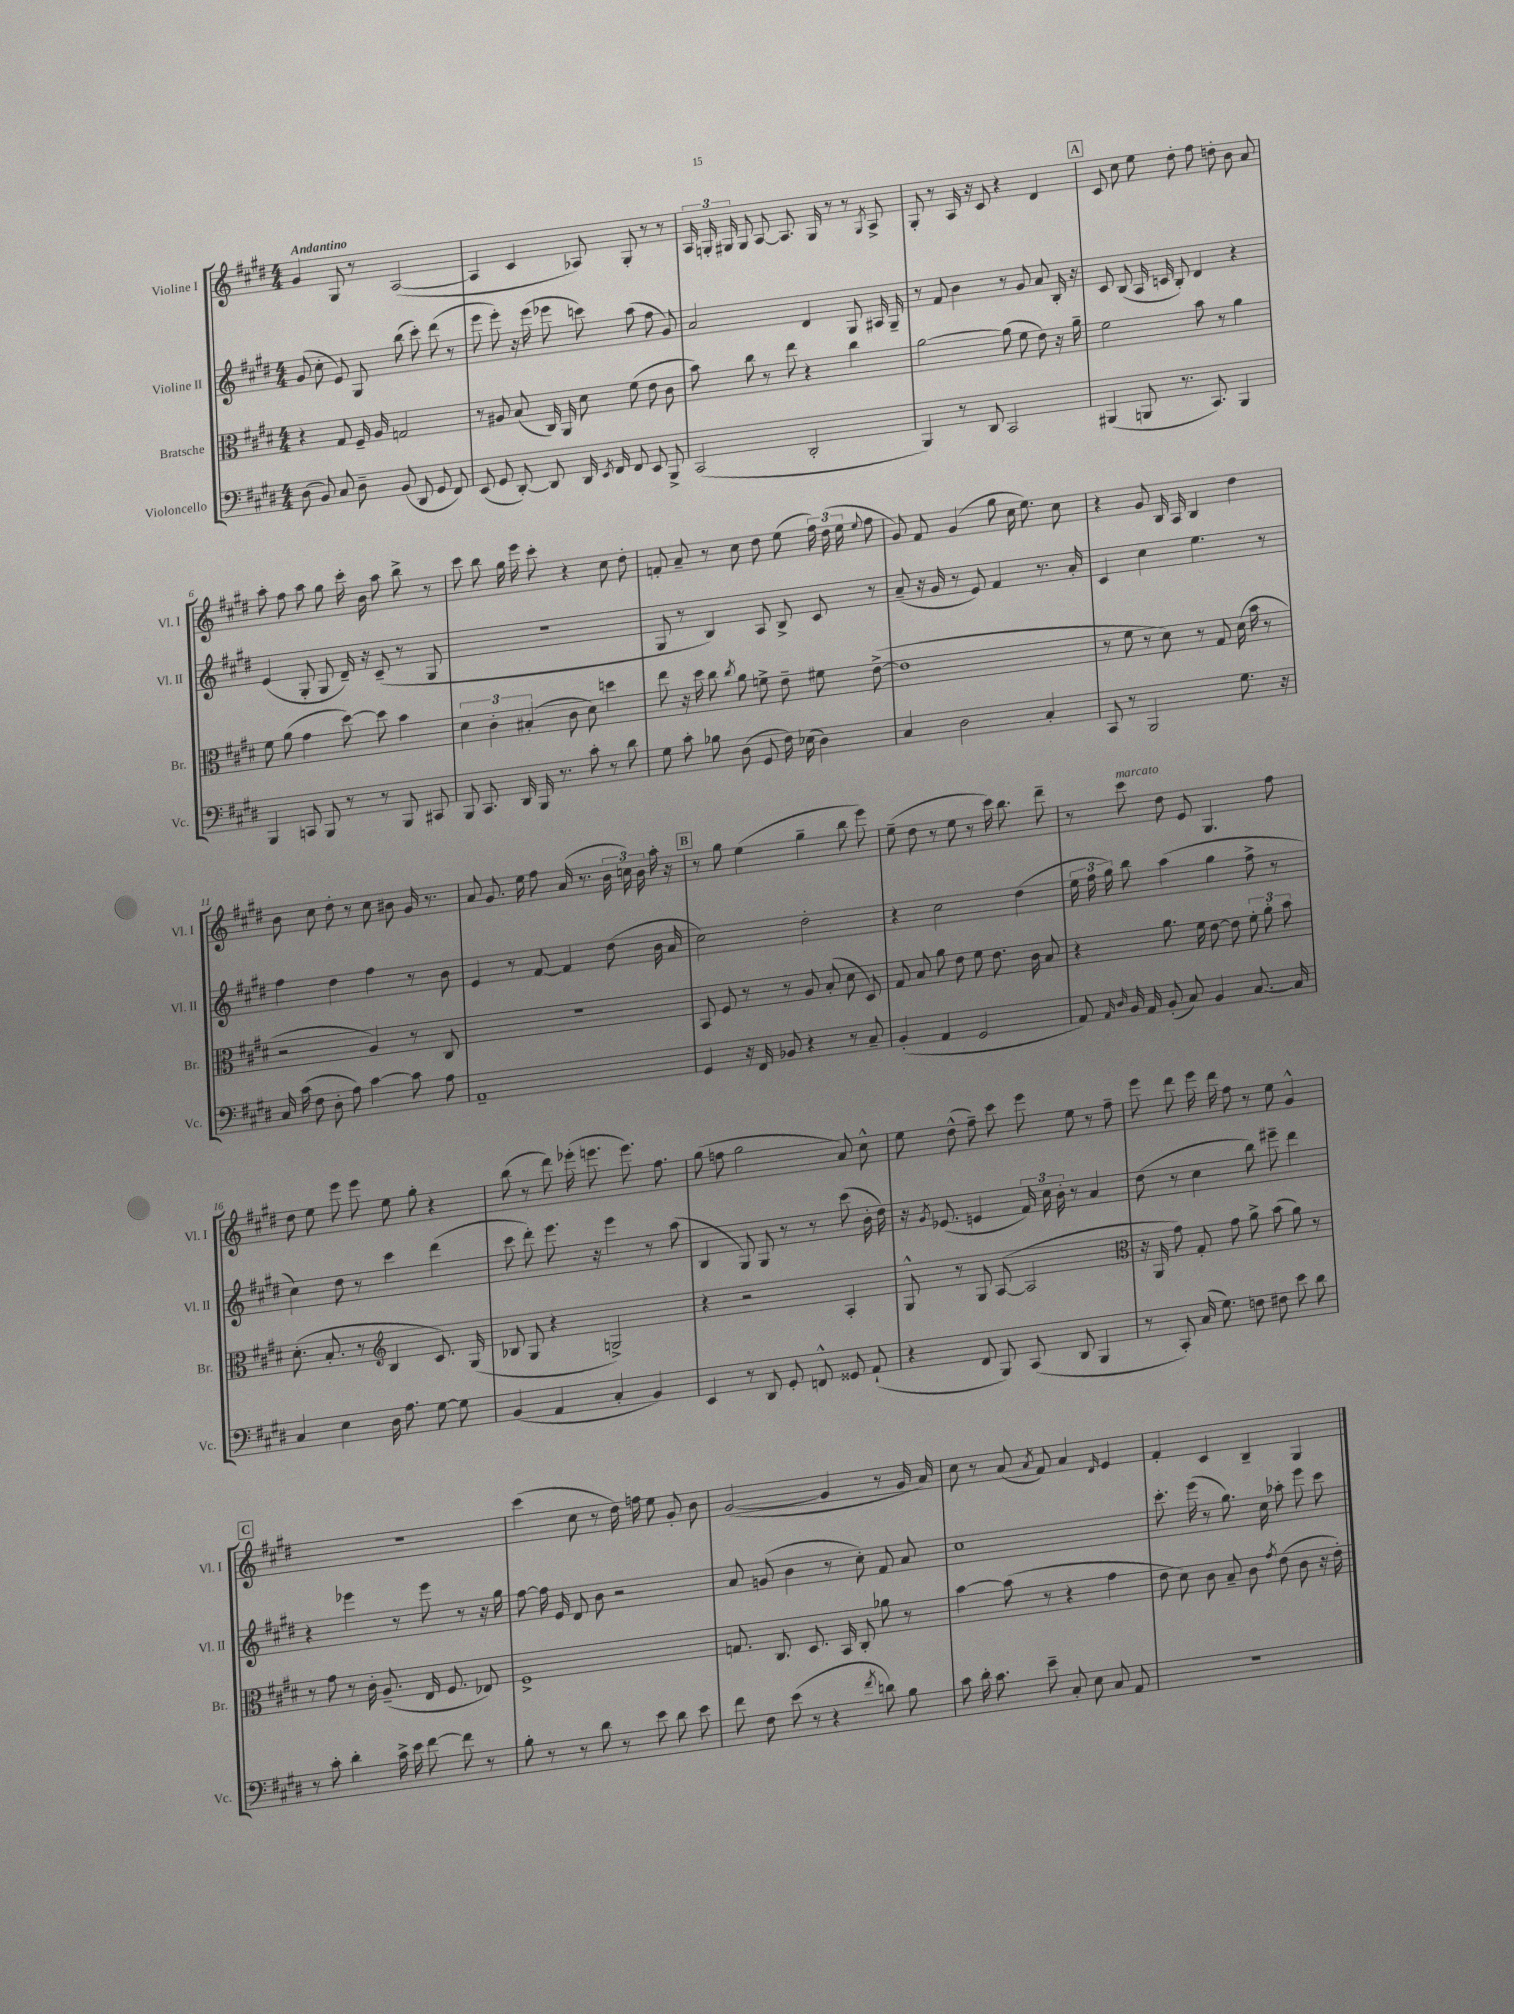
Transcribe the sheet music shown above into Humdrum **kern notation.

**kern	**kern	**kern	**kern
*staff4	*staff3	*staff2	*staff1
*clefF4	*clefC3	*clefG2	*clefG2
*k[f#c#g#d#]	*k[f#c#g#d#]	*k[f#c#g#d#]	*k[f#c#g#d#]
*M4/4	*M4/4	*M4/4	*M4/4
(8D#	4r	(8g#	4g#
8BB)	.	8cc#'	.
8C#	8G#	8e)	8G#
8D#~	16F#~	8G#	8r
.	16A	.	.
(8BB	2G	(8bb	([2A
8DD#	.	8ccc#')	.
8GG#	.	(8ddd#	.
8FF#)	.	8r	.
=	=	=	=
(8EE	8r	8eee	4A]
8GG#	8A#	8eee')	.
[8DD#')	(8B	16r	4c#
.	.	(16eee	.
8DD#]	16C#)	8eee-	.
.	16AA	.	.
16DD#	8d#	8ccc)	8A-)
8qEE	.	.	.
16FF#	.	.	.
8FF#	(8f#	(8aa	8G#'
8EE	8e	8ff#	8r
8BBB^	8c#	8g#)	8r
=	=	=	=
(2CC#	8b)	2a	24A
.	.	.	24G'
.	.	.	24G#
.	8cc#	.	8G#
.	8r	.	[8A
.	8ee	.	8.A]
2DD#'	4r	4d#	.
.	.	.	16G#
.	.	.	8r
.	4cc#	8G#	8r
.	.	.	8qG#
.	.	16A#	8A^
.	.	16G#~	.
=	=	=	=
4BBB)	[2a	8r	8G#'
.	.	8f#	8r
8r	.	4b	16A
.	.	.	16r
8DD#	.	.	8c#
2CC#	(8a]	8r	4r
.	8f#	8g#	.
.	8e)	8a	4d#
.	16r	16B'	.
.	16a~	16r	.
=	=	=	=
(4BBB#	2f#	8c#	8c#
.	.	(8B	8cc#
8BBB	.	16A	8ee
.	.	16c	.
8.r	.	8B')	8dd#'
.	8b	4d#	8ff#
8.CC#)	.	.	.
.	8r	.	8dd'
4BBB	4a	4r	8b
.	.	.	8a
=	=	=	=
4BBB	8f#	(4e	8aa'
.	(8a	.	8ff#
8CC	4g#	8G#'	8aa
8BBB	.	8G#	8gg#
8r	[8dd#)	16d#~)	16ccc#'
.	.	16r	16b
8r	8dd#]	(8c#~	8aa
8BBB	4b	8r	8bb^
8CC#	.	8G#	8r
=	=	=	=
8BBB	6d#	1r	8ccc#
8.CC#	.	.	8bb
.	6c#'	.	.
.	.	.	16gg#
16DD#	.	.	16eee
.	(6B#'	.	.
16BBB	.	.	8ccc#'
8.r	.	.	.
.	8c#	.	4r
8c#'	8d#)	.	.
8r	4dd	.	8cc#
8d#	.	.	8dd#'
=	=	=	=
8G#	8ee	8G#	8f'
8c#'	16r	8r	8a~
.	16dd#	.	.
8B-	8cc#	4B)	8r
.	8qcc#	.	.
(8D#	8a	.	8cc#
8GG#	8f^	8A	8dd#
16F#)	8e~	8B^	(8ee
(16E-	.	.	.
4D#)	8f#	8c#	24ff#)
.	.	.	(24dd#
.	.	.	24ee
.	.	.	8qqee
.	([8e^	8r	8ff#
=	=	=	=
4C#	1e]	(8a~	8g#)
.	.	16r	8f#
.	.	16g#	.
2D#	.	8r	(4g#
.	.	8e)	.
.	.	4f#	8gg#
.	.	.	16cc#
.	.	.	8.ee)
4C#'	.	8.r	.
.	.	.	8cc#
.	.	16a'	.
=	=	=	=
8CC#	8r	4c#	4r
8r	8f#	.	.
2BBB	8r	4cc#	8g#
.	8d#)	.	16B
.	.	.	16A
.	8r	4.ee	4B
.	8G#	.	.
8.G#	(16d#	.	4dd#
.	16b	.	.
.	8r	8r	.
16r	.	.	.
=	=	=	=
16C#	2r	4ff#	8b
(16c#	.	.	.
8F#	.	.	8cc#
8D#'	.	4dd#	8dd#'
8A)	.	.	8r
[4c#	4A)	4ff#	8cc#
.	.	.	8b#
8c#]	8r	8r	16g#
.	.	.	8.r
8A	8C#	8b	.
=	=	=	=
1AA~	1r	4e	8a
.	.	.	8.g#
.	.	8r	.
.	.	.	16ee
.	.	[8f#	8ff#
.	.	4f#]	(16a
.	.	.	8.r
.	.	(8dd#	24b
.	.	.	24cc)
.	.	.	24b
.	.	16b	16aa'
.	.	16a	16r
=	=	=	=
4GG#	8BB	2cc#)	8r
.	8F#	.	8gg#
16r	8r	.	(4ee
16FF#	.	.	.
8BB-	8r	.	.
4r	8A	2dd#'	4gg#~
.	(8B'	.	.
8r	8d#	.	8bb
8C#~	8D#)	.	8eee)
=	=	=	=
(4BB'	8G#	4r	(8ee~
.	8B	.	8dd#
4AA	8a	2cc#	8r
.	8e	.	8ee
2GG#	8f#	.	8r
.	8.e	.	16ccc#)
.	.	.	8.bb
.	.	(4dd#	.
.	16c#	.	.
.	8B	.	8ddd#~
=	=	=	=
8AA)	4r	24ee	8r
.	.	24ff#	.
.	.	24gg#)	.
16qqAA	.	.	.
16qqD#	.	.	.
16BB	.	8bb	8ccc#
16AA	.	.	.
(8BB'	8.a	(4aa	8dd#
8C#)	.	.	8e
.	16f#	.	.
4BB	[8e	4gg#	4.G#
.	8e]	.	.
[8.C#	12f#'	8ff#^	.
.	12a'	.	.
.	.	8r	8ff#
.	12b	.	.
16C#]	.	.	.
=	=	=	=
4C#	(8.d#'	4cc#)	8dd#
.	.	.	8ee
.	8.B'	.	.
4E	.	8dd#	8eee
.	8r	8r	8eee
*	*clefG2	*	*
16D#	4B	4ccc#	8ee
8.A	.	.	.
.	.	.	8gg#'
[8G#	8.c#)	(4ddd#	4r
8G#]	.	.	.
.	(16G#	.	.
=	=	=	=
(4BB	8B-	8ccc#	(8bb
.	8G#	8ddd#')	8r
4AA	4r	8.eee	8ddd#)
.	.	.	(16eee-'
.	.	16r	8.eee
4C#'	2G^)	4eee	.
.	.	.	8.eee)
4BB)	.	8r	.
.	.	.	8.ff#
.	.	(8aa	.
=	=	=	=
4EE	4r	4B	(8gg#
.	.	.	8ff
8r	2r	8G#)	2gg#
8DD#	.	8G#	.
8GG#'	.	8r	.
8FF^^	.	8r	.
8GG##	4A'	(8ccc#	8a)
(8AA`	.	16b'	8cc#^^
.	.	16dd#)	.
=	=	=	=
4r	8G#^^	16r	8ee
.	.	8qg#	.
.	.	(8.e-	.
.	8r	.	(8dd#^^
8FF#	8G#	4e	8ff#~)
8BBB)	([8A	.	8ccc#
(8CC#	2A]	24f#)	8eee
.	.	24cc#	.
.	.	24b'	.
8DD#	.	8r	8ee
4BBB	.	4a	8r
.	.	.	8ff#~
=	=	=	=
*	*clefC3	*	*
8r	16r	(8dd#	8eee
.	16AA	.	.
8CC#')	8g#)	8r	8ddd#
(16C#	8G#'	4cc#	16eee
8.G#)	.	.	16ddd#
.	8g#	.	8ff#
8F	8a^	8bb)	8r
8F#	(8b	8eee#~	8ee
8e	8a)	4ddd#	4g#^^
8d#	8r	.	.
=	=	=	=
8r	8r	4r	1r
8c#'	8g#	.	.
4d#'	8r	4eee-	.
.	16c#'	.	.
.	(8.A~	.	.
16c#^	.	8r	.
16e	.	.	.
[8f#	16E	8eee-	.
.	8.F#	.	.
8f#]	.	8r	.
8r	8E-)	16r	.
.	.	16gg#	.
=	=	=	=
8B'	1F#^	[8ff#	(4ccc#
8r	.	16ff#]	.
.	.	16e	.
8r	.	8d#	8cc#
8d#	.	8b	8r
8r	.	2r	16dd#)
.	.	.	16ff
8e	.	.	8ee
8d#	.	.	8g#'
8e	.	.	8b
=	=	=	=
8f#	8.G	8a	([2g#
8F#	.	(8g	.
.	8.C#	.	.
(8e	.	4b	.
8r	8.D#	.	.
4r	.	8r	4g#]
.	16BB	.	.
.	8C#'	8cc#')	.
8qf#	.	.	.
8d)	8a-	8f#	8r
8B	8r	8a	16g#
.	.	.	16a)
=	=	=	=
8c#	[4b	1cc#	8cc#
16d#'	.	.	8r
8.c#	.	.	.
.	(8b]	.	(8a
.	.	.	8qa
8e~	8r	.	8f#)
8C#'	4r	.	4a
8E	.	.	.
.	.	.	16qqd#
8C#	4g#	.	4e
8AA	.	.	.
=	=	=	=
1r	8e	8.ccc#'	4f#'
.	8d#)	.	.
.	.	(16eee	.
.	8c#	8r	4c#
.	8B~	8.gg#)	.
.	8c#	.	4B~
.	.	16cc#	.
.	8qg#	.	.
.	(8e	8aa-'	.
.	8c#	8eee	4G#
.	16r	8ccc#	.
.	16e')	.	.
==	==	==	==
*-	*-	*-	*-
